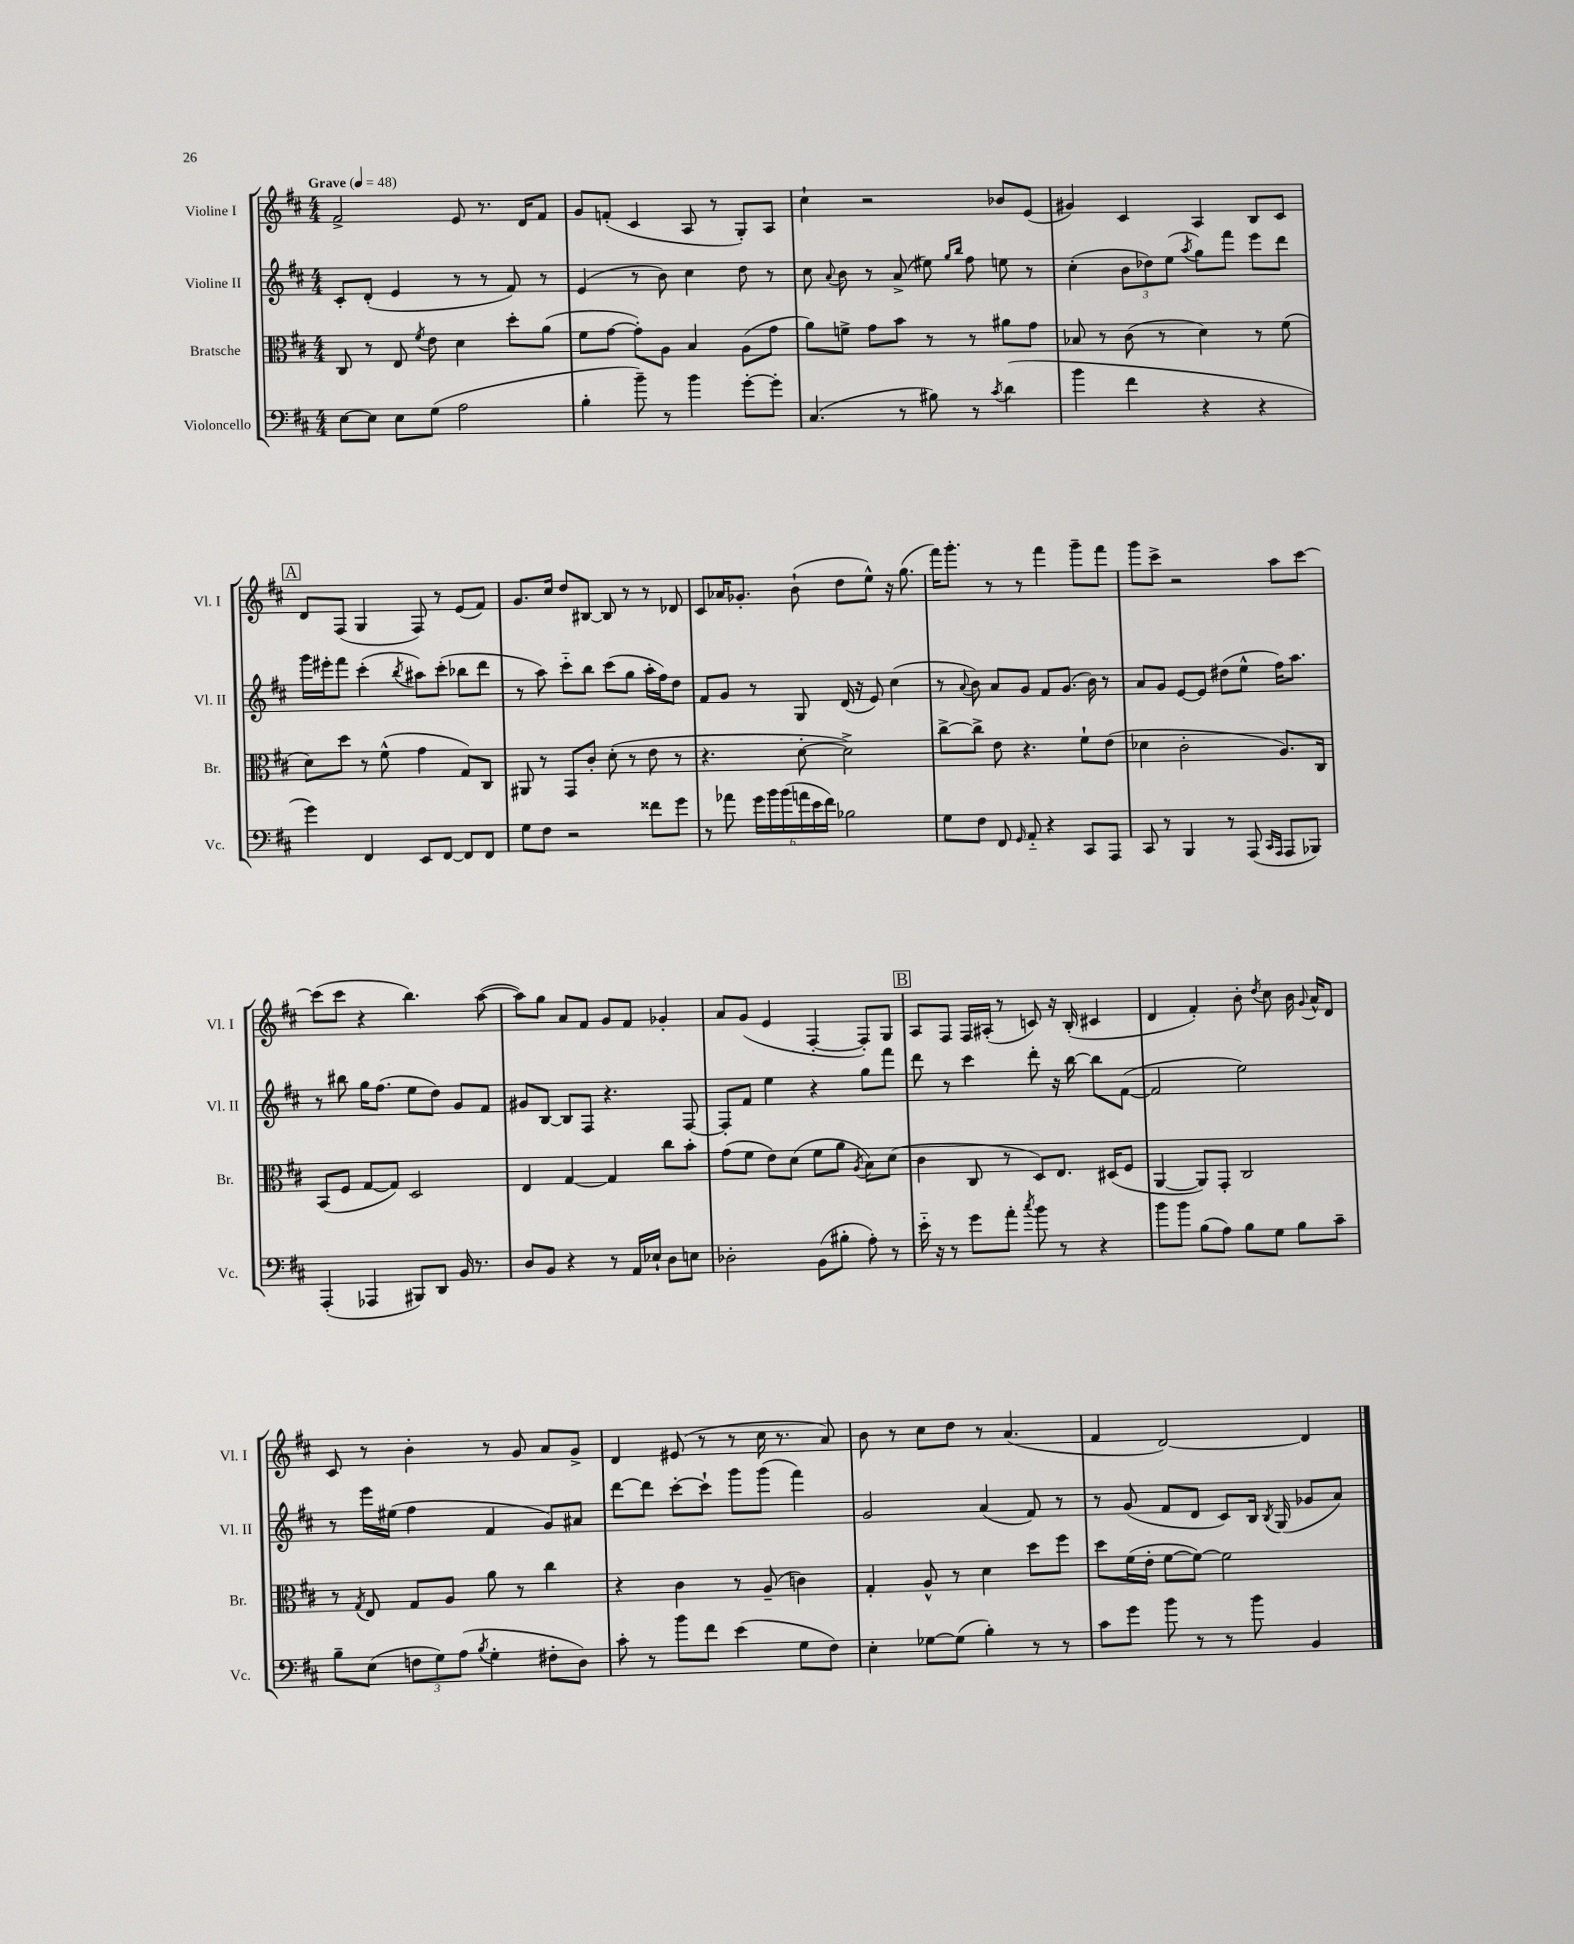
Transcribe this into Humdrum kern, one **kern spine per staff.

**kern	**kern	**kern	**kern
*staff4	*staff3	*staff2	*staff1
*clefF4	*clefC3	*clefG2	*clefG2
*k[f#c#]	*k[f#c#]	*k[f#c#]	*k[f#c#]
*M4/4	*M4/4	*M4/4	*M4/4
*MM48	*MM48	*MM48	*MM48
[8E	8C#	8c#'	2f#^
8E]	8r	(8d'	.
8E	8E	4e	.
.	8qf#	.	.
(8G	8e	.	.
2A	4d	8r	8e
.	.	8r	8.r
.	8dd'	8f#)	.
.	.	.	16d
.	(8a	8r	8f#
=	=	=	=
4B'	8f#	(4e	8g
.	[8g	.	(8f'
8b~)	8g'])	8r	4c#
8r	8A	8b)	.
4b	4B	4cc#	8A
.	.	.	8r
[8g'	(8A	8dd	8G')
8g']	8g	8r	8A
=	=	=	=
(4.C#	8a)	8cc#	4cc#`
.	.	8qqa	.
.	8f^	8b	.
.	8g	8r	2r
8r	8b	(8a^	.
8B#)	8r	8ee#)	.
.	.	16qqgg	.
.	.	16qqbb	.
8r	8r	8ff#	.
8qc#	.	.	.
(4d	8a#	8ee	8b-
.	8g	8r	(8e
=	=	=	=
4b	8B-	(4cc#'	4g#)
.	8r	.	.
4f#	(8c#	12b	4c#
.	.	12dd-)	.
.	8r	.	.
.	.	(12ee	.
.	.	8qaa	.
4r	4d)	8gg)	4A
.	.	8fff#	.
4r	8r	8eee	8B
.	(8f#	8ddd	8c#
=	=	=	=
4g)	8d)	16ggg	8d
.	.	16eee#'	.
.	8dd	8fff#	(8F#
4FF#	8r	(4ccc#'	4G
.	(8f#^^	.	.
.	.	8qbb	.
8EE	4g	8aa#)	8F#)
[8FF#	.	(8ccc#'	8r
8FF#]	8G)	8bb-	(8e
8FF#	8C#	8ddd	8f#)
=	=	=	=
8G	8AA#	8r	8.g
8F#	8r	8aa)	.
.	.	.	16cc#
2r	8GG	8ccc#'~	8dd
.	8c#'	8bb	[8B#
.	(8d'	(8ccc#	8B#]
.	8r	8gg	8r
8f##	8e	16aa'	8r
.	.	16ff#)	.
8g	8r	8dd	8d-
=	=	=	=
8r	4.r	8f#	8c#
8a-	.	8g	16a-
.	.	.	8.g-'
24g	.	8r	.
24b	.	.	.
(24b	.	.	.
24a	[8d'	8G	(8b`
24e	.	.	.
24f#)	.	.	.
2B-	2d^])	(16d	8dd
.	.	16r	.
.	.	8e)	8ee^^)
.	.	(4cc#	16r
.	.	.	(8.gg
=	=	=	=
8G	[8cc#^	8r	16fff#)
.	.	.	8.ggg'
.	.	8qqa	.
8F#	8cc#^]	8b)	.
8FF#	8e	8a	8r
16qqGG	.	.	.
8AA'~	4.r	8g	8r
4r	.	8f#	4fff#
.	.	(8.g	.
8CC#	8f#`	.	8ggg~
.	.	16b)	.
8AAA	(8e	8r	8fff#
=	=	=	=
8CC#	4d-	8a	8ggg
8r	.	8g	8ccc#^
4BBB	2c#'	[8e	2r
.	.	8e]	.
8r	.	(8dd#	.
(8AAA	.	8ee^^	.
16qqCC#	.	.	.
16qqAAA	.	.	.
8AAA	8.A)	16ff#)	8aa
.	.	8.aa	.
8BBB-)	.	.	[8ccc#
.	16C#	.	.
=	=	=	=
(4AAA'	(8BB	8r	(8ccc#]
.	8F#	8bb#	8ccc#
4AAA-	[8G	16gg	4r
.	.	(8.ff#	.
.	8G])	.	.
8BBB#)	2D	8ee	4.bb)
8DD	.	8dd)	.
16BB	.	8g	.
8.r	.	.	.
.	.	8f#	([8aa
=	=	=	=
8D	4E	8g#	8aa])
8BB	.	[8B	8gg
4r	[4G	8B]	8a
.	.	8F#	8f#
8r	4G]	4.r	8g
16AA	.	.	8f#
16E-`	.	.	.
8D	8cc#	.	4g-'
8E	8b'	[8F#	.
=	=	=	=
2D-'	(8g	8F#']	8a
.	8f#	8f#	(8g
.	8e)	4ee	4e
.	(8d	.	.
(8BB	8f#	4r	[4F#'
8B#'	8a	.	.
.	8qA	.	.
8A')	8B)	8gg	8F#'])
8r	(8d	8fff#	8G
=	=	=	=
16e'~	4c#	8ddd	8A
16r	.	.	.
8r	.	8r	8F#
8g	8C#	4ccc#	16F#
.	.	.	(16A#'
8a'	8r	.	8r
8qcc#	.	.	.
8b	8D)	8ddd'	8c)
8r	8.E	16r	16r
.	.	[16bb	(16B'
4r	.	8bb]	4c#
.	(16D#	.	.
.	8F#	([8f#	.
=	=	=	=
8b	[4AA	2f#]	4d
8b	.	.	.
(8B	8AA])	.	4f#')
8A)	8GG'	.	.
8B	2C#	2ee)	8b'
.	.	.	8qdd
8G	.	.	8cc#
8B	.	.	16b
.	.	.	8qqg
.	.	.	16a^^
8c#~	.	.	8d
=	=	=	=
8B~	8r	8r	8c#
.	8qG	.	.
(8E	8E	16eee	8r
.	.	(16ee#	.
12F	8G	4ff#	4b'
12G)	.	.	.
.	8A	.	.
(12A	.	.	.
8qB	.	.	.
4G'	8a	4f#	8r
.	8r	.	8g
8F#'	4cc#	8g)	8a
8D)	.	8a#	8g^
=	=	=	=
8c#'	4r	[8ddd	4d
8r	.	8ddd]	.
8b	4c#	[8ccc#'	(8e#
8f#	.	8ccc#`]	8r
(4e	8r	8ggg	8r
.	(8A~	(8ggg	16cc#
.	.	.	8.r
8G	4c)	4fff#)	.
8F#)	.	.	8a)
=	=	=	=
4E'	4G'	2g	8b
.	.	.	8r
[8G-	8A^^	.	8cc#
(8G-]	8r	.	8dd
4B')	4d	(4a	8r
.	.	.	(4.a
8r	8dd	8f#)	.
8r	8ff#	8r	.
=	=	=	=
8c#	8dd	8r	4f#
8g	(16f#	(8g	.
.	16e'	.	.
8b	[8f#	8f#	[2d)
8r	8f#_)	8d	.
8r	2f#]	8c#)	.
8b	.	16B	.
.	.	8qB	.
.	.	(16G	.
4BB	.	8g-	4d]
.	.	8a)	.
==	==	==	==
*-	*-	*-	*-
